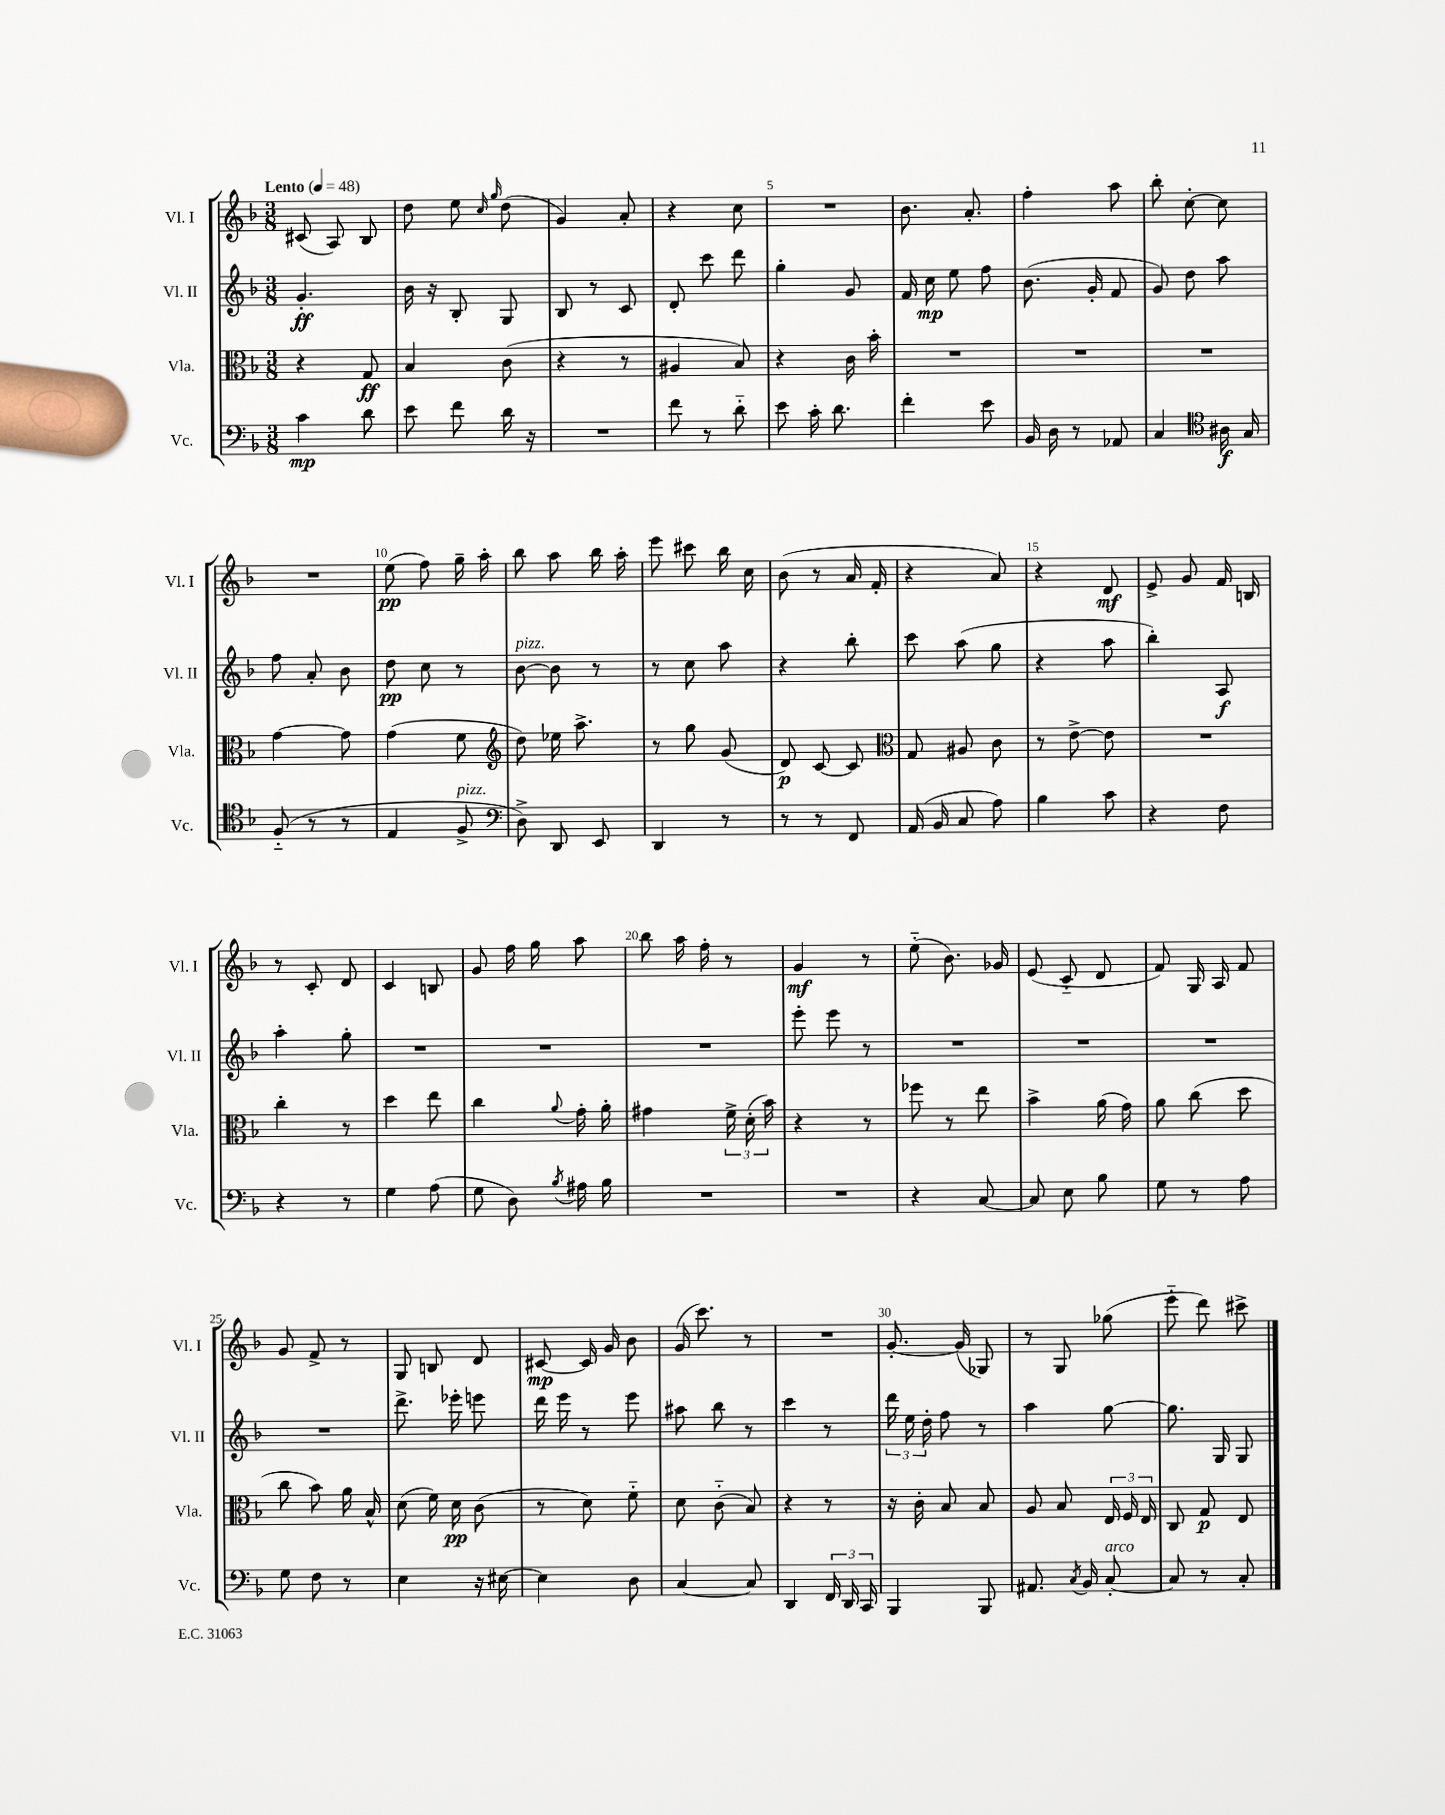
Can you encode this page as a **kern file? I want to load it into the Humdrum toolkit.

**kern	**kern	**kern	**kern
*staff4	*staff3	*staff2	*staff1
*clefF4	*clefC3	*clefG2	*clefG2
*k[b-]	*k[b-]	*k[b-]	*k[b-]
*M3/8	*M3/8	*M3/8	*M3/8
*MM48	*MM48	*MM48	*MM48
4c	4r	4.g'	(8c#
.	.	.	8A)
8d	8G	.	8B-
=	=	=	=
8e	4B-	16b-	8dd
.	.	16r	.
8f	.	8B-'	8ee
.	.	.	16qqcc
.	.	.	16qqgg
16d	(8c	8G	(8dd
16r	.	.	.
=	=	=	=
4.r	4r	8B-	4g)
.	.	8r	.
.	8r	8c	8a'
=	=	=	=
8f	4A#	8d'	4r
8r	.	8ccc	.
8d'~	8B-)	8ddd	8cc
=	=	=	=
8e	4r	4gg'	4.r
16c'	.	.	.
8.d	.	.	.
.	16c	8g	.
.	16b-'	.	.
=	=	=	=
4f'	4.r	16f	8.b-
.	.	16cc	.
.	.	8ee	.
.	.	.	8.a'
8e	.	8ff	.
=	=	=	=
16BB-	4.r	(8.b-	4ff'
16D	.	.	.
8r	.	.	.
.	.	16g'	.
8AA-	.	8f	8aa
=	=	=	=
4C	4.r	8g)	8bb-'
.	.	8dd	[8cc'
*clefC4	*	*	*
16A#	.	8aa	8cc]
16G	.	.	.
=	=	=	=
(8F'~	[4g	8ff	4.r
8r	.	8a'	.
8r	8g]	8b-	.
=	=	=	=
4E	(4g	8dd	(8ee
.	.	8cc	8ff)
8F^	8f	8r	16gg~
.	.	.	16aa'
=	=	=	=
*clefF4	*clefG2	*	*
8D^)	8dd)	[8b-	8bb-
8DD	16ee-	8b-]	8aa
.	8.aa^	.	.
8EE	.	8r	16bb-
.	.	.	16aa'
=	=	=	=
4DD	8r	8r	8eee
.	8gg	8cc	8ccc#
8r	(8g	8aa	16bb-
.	.	.	16cc
=	=	=	=
8r	8d)	4r	(8b-
8r	[8c	.	8r
8FF	8c]	8bb-'	16a
.	.	.	16f'
=	=	=	=
*	*clefC3	*	*
(16AA	8G	8ccc	4r
16BB-	.	.	.
8C	8A#	(8aa	.
8A)	8c	8gg	8a)
=	=	=	=
4B-	8r	4r	4r
.	[8e^	.	.
8c	8e]	8aa	8d
=	=	=	=
4r	4.r	4bb-')	8e^
.	.	.	8g
8F	.	8A	16f
.	.	.	16B
=	=	=	=
4r	4cc'	4aa'	8r
.	.	.	8c'
8r	8r	8gg'	8d
=	=	=	=
4G	4dd	4.r	4c
(8A	8ee	.	8B
=	=	=	=
8G	4cc	4.r	8g
8D)	.	.	16ff
.	.	.	16gg
8qB-	8qqa	.	.
16A#	16g'	.	8aa
16B-	16a'	.	.
=	=	=	=
4.r	4g#	4.r	8bb-
.	.	.	16aa
.	.	.	16ff'
.	24f^	.	8r
.	(24d'	.	.
.	24b-)	.	.
=	=	=	=
4.r	4r	8eee'	4g
.	.	8eee	.
.	8r	8r	8r
=	=	=	=
4r	8ff-	4.r	(8ee'~
.	8r	.	8.b-)
[8C	8ee	.	.
.	.	.	16g-
=	=	=	=
8C]	4b-^	4.r	(8e
8E	.	.	8c'~
8B-	(16a	.	8d
.	16g)	.	.
=	=	=	=
8G	8a	4.r	8f)
8r	(8cc	.	16G
.	.	.	16A
8A	8dd	.	8f
=	=	=	=
8G	8cc	4.r	8g
8F	8b-)	.	8f^
8r	16a	.	8r
.	16B-^^	.	.
=	=	=	=
4E	(8d	8.ddd^	8G
.	16f)	.	8B
.	16d	16eee-'	.
16r	(8c	8eee	8d
[16E#	.	.	.
=	=	=	=
4E#]	8r	16ddd	[8c#
.	.	16eee	.
.	8d)	8r	16c#]
.	.	.	16g
8D	8f'~	8eee	8b-
=	=	=	=
[4C	8d	8aa#	(16g
.	.	.	8.ccc)
.	(8c'~	8bb-	.
8C]	8B-)	8r	8r
=	=	=	=
4DD	4r	4ccc	4.r
24FF	8r	8r	.
24DD	.	.	.
24CC	.	.	.
=	=	=	=
4BBB-	16r	24ddd	[8.g'
.	.	24ee	.
.	16c'	.	.
.	.	24dd'	.
.	8B-	8ff	.
.	.	.	(16g]
8BBB-	8B-	8r	8G-)
=	=	=	=
8.AA#	8A	4aa	8r
.	8B-	.	8G
8qC	.	.	.
16BB-	.	.	.
[8C'	24E	[8gg	(8gg-
.	24F	.	.
.	24E	.	.
=	=	=	=
8C]	8C	8.gg]	8eee'~
8r	8G	.	8ddd)
.	.	16G	.
8C'	8E	8G	8ccc#^
==	==	==	==
*-	*-	*-	*-
